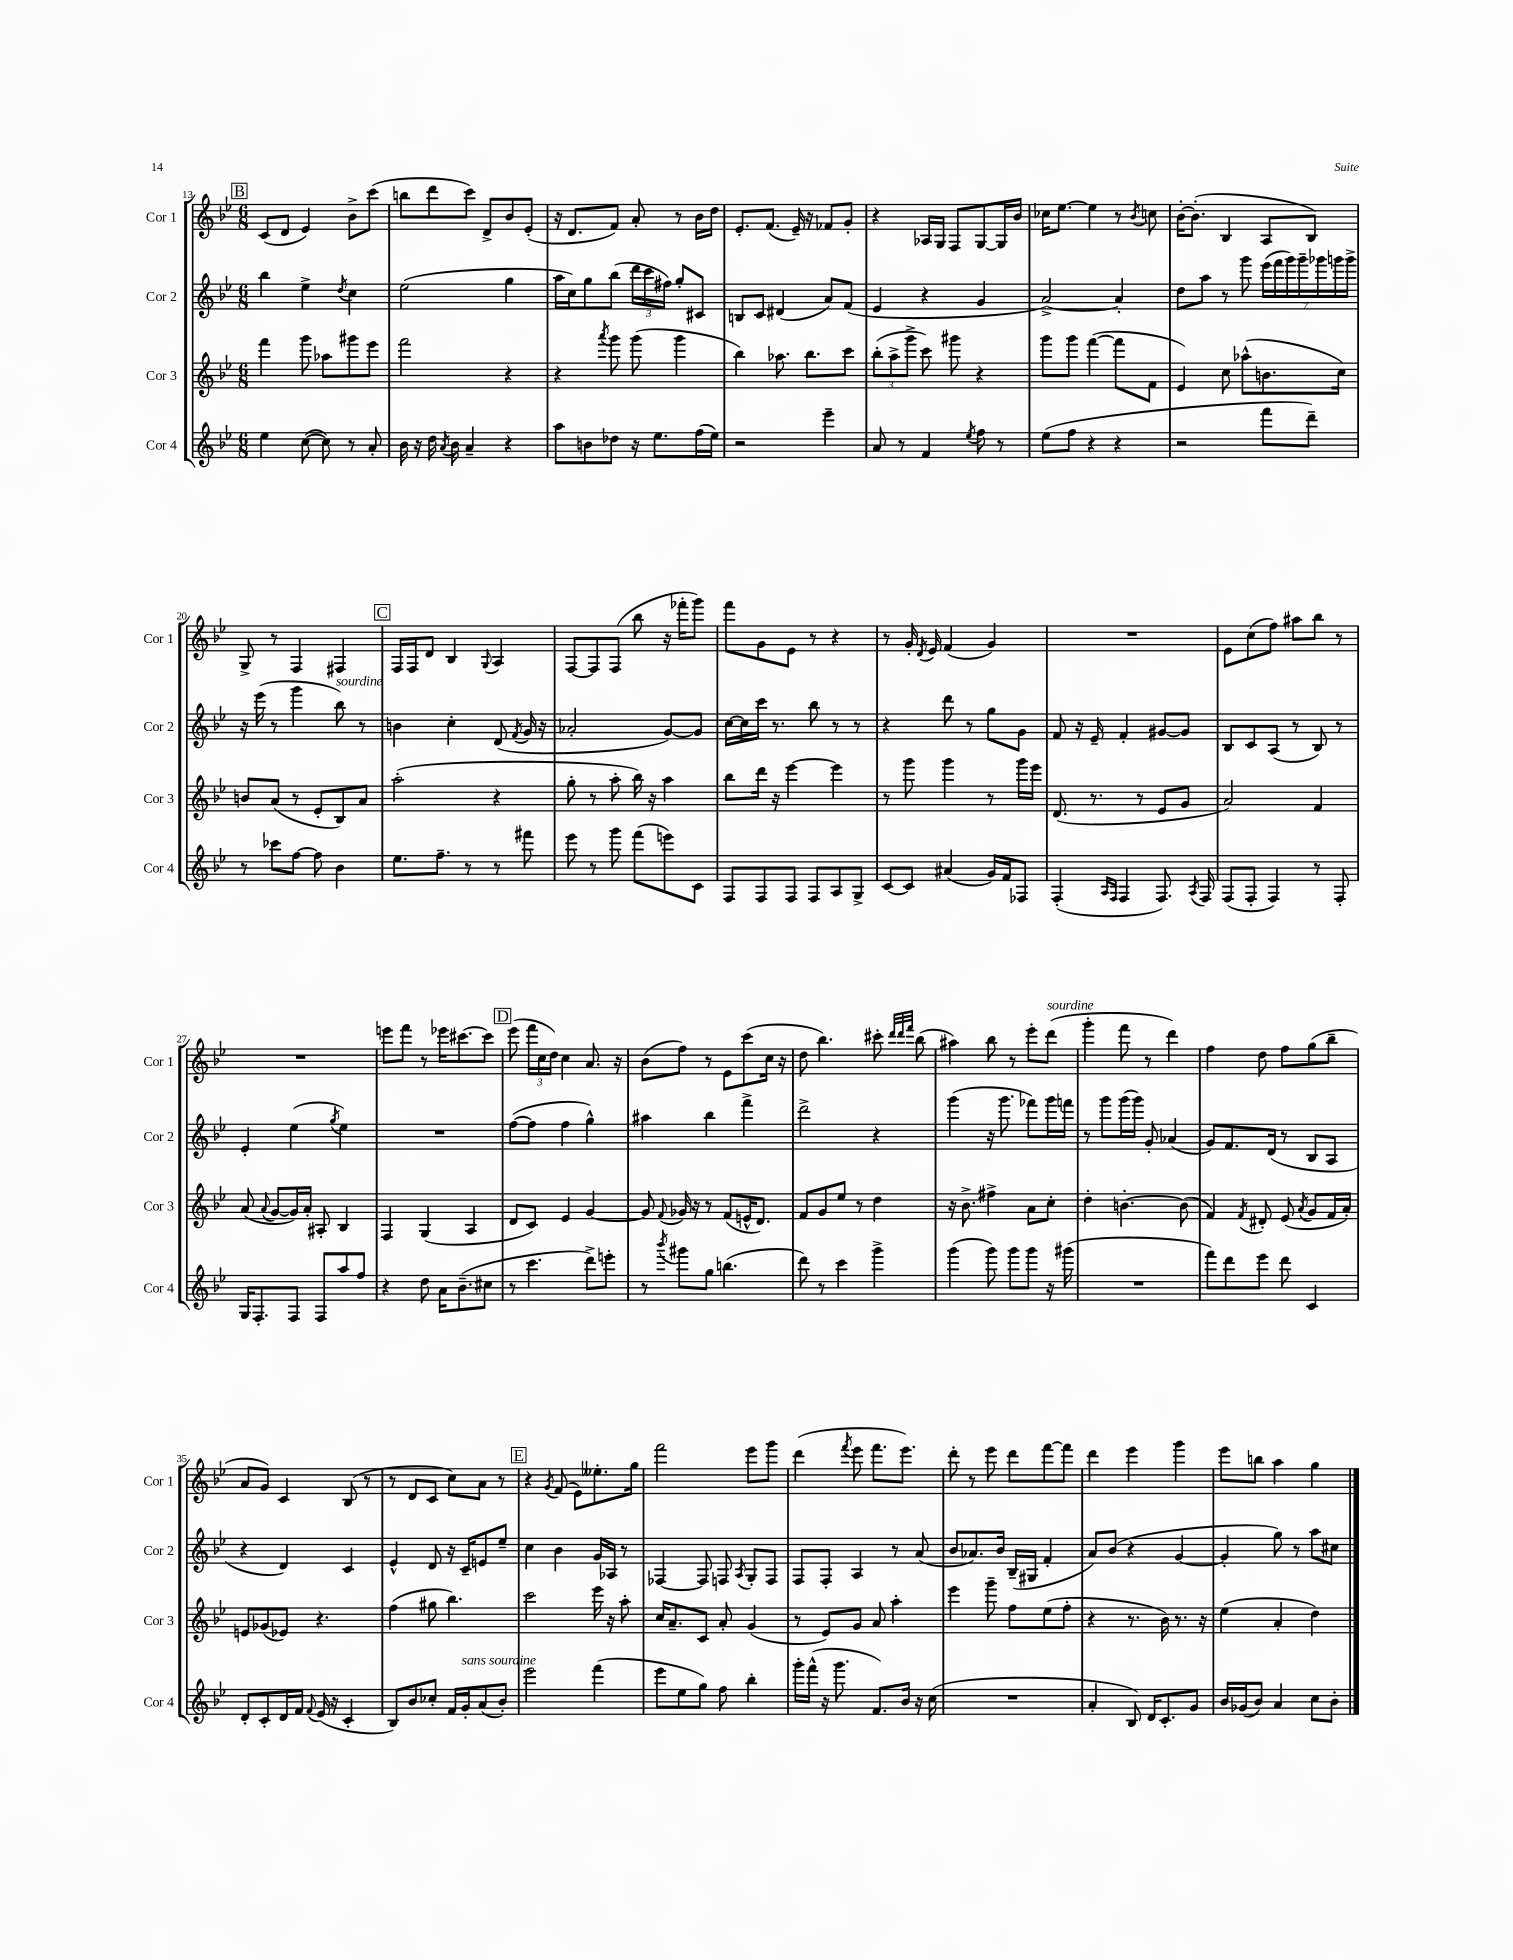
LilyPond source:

<<
\new StaffGroup <<
\new Staff = "s0" \with { instrumentName = "Cor 1" shortInstrumentName = "Cor 1" } {
    \clef treble \key bes \major \numericTimeSignature \time 6/8
    \autoBeamOff \mark \markup { \box "B" } c'8[( d'8] ees'4) bes'8[-> c'''8]( |
    b''8[ d'''8 c'''8]) d'8[-> bes'8 ees'8]-.( |
    r16 d'8.[ f'8]) a'8-. r8 bes'16[ d''16] |
    ees'8.[-. f'8.]( ees'16--) r16 fes'8[ g'8]-. |
    r4 aes16[ g16] f8[ g8~ g16 bes'16] |
    ces''16[ ees''8.]~ ees''4 r8 \acciaccatura { bes'8 } c''8 |
    bes'16[~-. bes'8.]-.( bes4 a8[ bes8]) |
    g8-> r8 f4 fis4 |
    \mark \markup { \box "C" } f16[ f16 d'8] bes4 \appoggiatura { g8 } a4 |
    f8[~ f8 f8]( bes''8 r16 fes'''16[-. g'''8]) |
    f'''8[ g'8 ees'8] r8 r4 |
    r8 g'16-. \acciaccatura { d'8 } ees'16 f'4( g'4) |
    R2. |
    ees'8[ c''8( f''8]) ais''8[ bes''8] r8 |
    R2. |
    e'''8[ f'''8] r8 ees'''16[ cis'''8.~ cis'''8] |
    \mark \markup { \box "D" } ees'''8( \tuplet 3/2 { f'''16[ c''16 d''16]) } c''4 a'8. r16 |
    bes'8[( f''8]) r8 ees'8[ c'''8( c''16] r16 |
    d''8 bes''4.) cis'''8-. \grace { d'''32[ d'''32 f'''32] } bes''8( |
    ais''4) bes''8 r8 ees'''8[-. d'''8]^\markup { \italic "sourdine" }( |
    g'''4-. f'''8 r8 d'''4) |
    f''4 d''8 f''8[ g''8( bes''8]-- |
    a'8[ g'8]) c'4 bes8( r8 |
    r8 d'8[ c'8] c''8[) a'8] r8 |
    \mark \markup { \box "E" } r4 \acciaccatura { g'8 } f'8( ees'8[) eeses''8.-. g''16] |
    f'''2 ees'''8[ g'''8] |
    d'''4( \acciaccatura { f'''8 } ees'''8 f'''8.[ ees'''8.]) |
    d'''8-. r8 ees'''8 d'''8[ f'''8~ f'''8] |
    d'''4 ees'''4 g'''4 |
    ees'''8[ b''8] a''4 g''4 \bar "|." |
}
\new Staff = "s1" \with { instrumentName = "Cor 2" shortInstrumentName = "Cor 2" } {
    \clef treble \key bes \major \numericTimeSignature \time 6/8
    \autoBeamOff \mark \markup { \box "B" } bes''4 ees''4-> \acciaccatura { d''8 } c''4 |
    ees''2( g''4 |
    a''16[ c''16) g''8 bes''8]( \tuplet 3/2 { d'''16[ c'''16 fis''16]) } g''8[-. cis'8] |
    b8[ c'8] dis'4( a'8[) f'8]( |
    ees'4 r4 g'4 |
    a'2~->) a'4-. |
    d''8[ a''8] r8 g'''8 \tuplet 7/4 { ees'''16[( f'''16 g'''16) g'''16-- ges'''16 g'''16 g'''16]-> } |
    r16 ees'''16( r8 g'''4 bes''8^\markup { \italic "sourdine" }) r8 |
    \mark \markup { \box "C" } b'4 c''4-. d'8( \acciaccatura { f'8 } g'16 r16 |
    aes'2-. g'8[~) g'8] |
    c''16[~ c''16 c'''16] r8. bes''8 r8 r8 |
    r4 d'''8 r8 g''8[ g'8] |
    f'8 r16 ees'16-- f'4-. gis'8[~ gis'8] |
    bes8[ c'8 a8]( r8 bes8) r8 |
    ees'4-. ees''4( \acciaccatura { g''8 } ees''4) |
    R2. |
    \mark \markup { \box "D" } f''8[~( f''8] f''4 g''4-^) |
    ais''4 bes''4 f'''4-> |
    d'''2-> r4 |
    g'''4( r16 g'''8. fes'''8[) g'''16 f'''16] |
    r8 g'''8[ g'''16( g'''16]) g'8-. aes'4( |
    g'8[) f'8. d'16]( r8 bes8[ a8] |
    r4 d'4) c'4 |
    ees'4-^ d'8 r16 c'16[-- e'8 ees''8]-- |
    \mark \markup { \box "E" } c''4 bes'4 g'16[ aes16] r8 |
    fes4~ fes8 f8 \acciaccatura { a8 } g8[-. f8] |
    f8[ f8]-. a4 r8 a'8( |
    bes'8[ aes'8.) bes'16] bes16[--( gis16] f'4-. |
    a'8[) bes'8]( r4 g'4~ |
    g'4-. g''8) r8 a''8[ cis''8] \bar "|." |
}
\new Staff = "s2" \with { instrumentName = "Cor 3" shortInstrumentName = "Cor 3" } {
    \clef treble \key bes \major \numericTimeSignature \time 6/8
    \autoBeamOff \mark \markup { \box "B" } f'''4 g'''8 aes''8[ gis'''8 ees'''8] |
    f'''2 r4 |
    r4 \acciaccatura { a'''8 } g'''8 g'''8( g'''4 |
    bes''4) aes''8. bes''8.[ c'''8] |
    \tuplet 3/2 { bes''8[-.( a''8-> g'''8]-> } c'''8) gis'''8 r4 |
    g'''8[ g'''8] f'''4~( f'''8[ f'8] |
    ees'4) c''8 aes''8[-^( b'8. c''16]) |
    b'8[ a'8]( r8 ees'8[-. bes8) a'8] |
    \mark \markup { \box "C" } a''2-.( r4 |
    g''8-. r8 a''8-. bes''16) r16 a''4 |
    bes''8[ d'''16] r16 ees'''4~ ees'''4 |
    r8 g'''8 g'''4 r8 g'''16[ ees'''16] |
    d'8.( r8. r8 ees'8[ g'8] |
    a'2) f'4 |
    a'8( \appoggiatura { a'8 } g'8[~ g'16) a'16]-. ais8-. bes4 |
    f4 g4( a4 |
    \mark \markup { \box "D" } d'8[ c'8]) ees'4 g'4~ |
    g'8 \appoggiatura { f'8 } ges'16 r16 r8 f'8[( e'16-^ d'8.]) |
    f'8[ g'8 ees''8] r8 d''4 |
    r16 bes'8.-> fis''4-> a'8[ c''8]-. |
    d''4-. b'4.~-. b'8( |
    f'4) \acciaccatura { f'8 } dis'8-. ees'8( \acciaccatura { a'8 } g'8[ f'16 a'16]-.) |
    e'8[ ges'8( ees'8]) r4. |
    f''4( gis''8 bes''4.) |
    \mark \markup { \box "E" } c'''2 ees'''16 r16 a''8-. |
    c''16[ a'8.-- c'8] a'8-. g'4( |
    r8 ees'8[) g'8] a'8 a''4-. |
    ees'''4 g'''8-- f''8[ ees''8( f''8]-. |
    r4 r8. bes'16) r8. r16 |
    ees''4( a'4-. d''4) \bar "|." |
}
\new Staff = "s3" \with { instrumentName = "Cor 4" shortInstrumentName = "Cor 4" } {
    \clef treble \key bes \major \numericTimeSignature \time 6/8
    \autoBeamOff \mark \markup { \box "B" } ees''4 c''8~( c''8) r8 a'8-. |
    bes'16 r16 d''16 \acciaccatura { a'8 } bes'16 a'4-- r4 |
    a''8[ b'8 des''8] r16 ees''8.[ f''16( ees''16]) |
    r2 ees'''4-- |
    a'8 r8 f'4 \acciaccatura { ees''8 } f''8 r8 |
    ees''8[( f''8] r4 r4 |
    r2 f'''8[ d'''8]--) |
    r8 ces'''8[ f''8]~ f''8 bes'4 |
    \mark \markup { \box "C" } ees''8.[ f''8.]-- r8 r8 fis'''8 |
    ees'''8 r8 g'''8 f'''8[( e'''8) c'8] |
    f8[ f8 f8] f8[ a8 g8]-> |
    c'8[~ c'8] ais'4( g'16[) f'16 fes8] |
    f4-.( \grace { a16[ f16] } f4 f8.) \acciaccatura { a8 } f16 |
    f8[( f8]-. f4) r8 f8-. |
    g16[ f8.-. f8] f8[ a''8 f''8] |
    r4 d''8 a'16[ bes'8.--( cis''8] |
    \mark \markup { \box "D" } r8 c'''4. d'''8[->) e'''8]-. |
    r8 \acciaccatura { bes'''8 } gis'''8[ g''8] b''4.( |
    d'''8) r8 c'''4 g'''4-> |
    g'''4( g'''8) g'''8[ g'''8] r16 gis'''16( |
    R2. |
    f'''8[) d'''8 ees'''8] d'''8 c'4 |
    d'8[-. c'8-. d'16 f'16] \appoggiatura { f'8 } ees'16( r16 c'4-. |
    bes8[) bes'8 ces''8]-. f'16[ g'16-.^\markup { \italic "sans sourdine" } a'8( bes'8]-.) |
    \mark \markup { \box "E" } ees'''2 f'''4( |
    ees'''8[ ees''8 g''8]) f''8 bes''4-. |
    g'''16[-. f'''16]-^( r16 g'''8. f'8.[) bes'16] r16 c''16( |
    R2. |
    a'4-. bes8) d'16[ c'8.-. g'8] |
    bes'16[ ges'16( bes'8]) a'4 c''8[ bes'8]-. \bar "|." |
}
>>
>>
\layout { \context { \Score currentBarNumber = #13 } }
